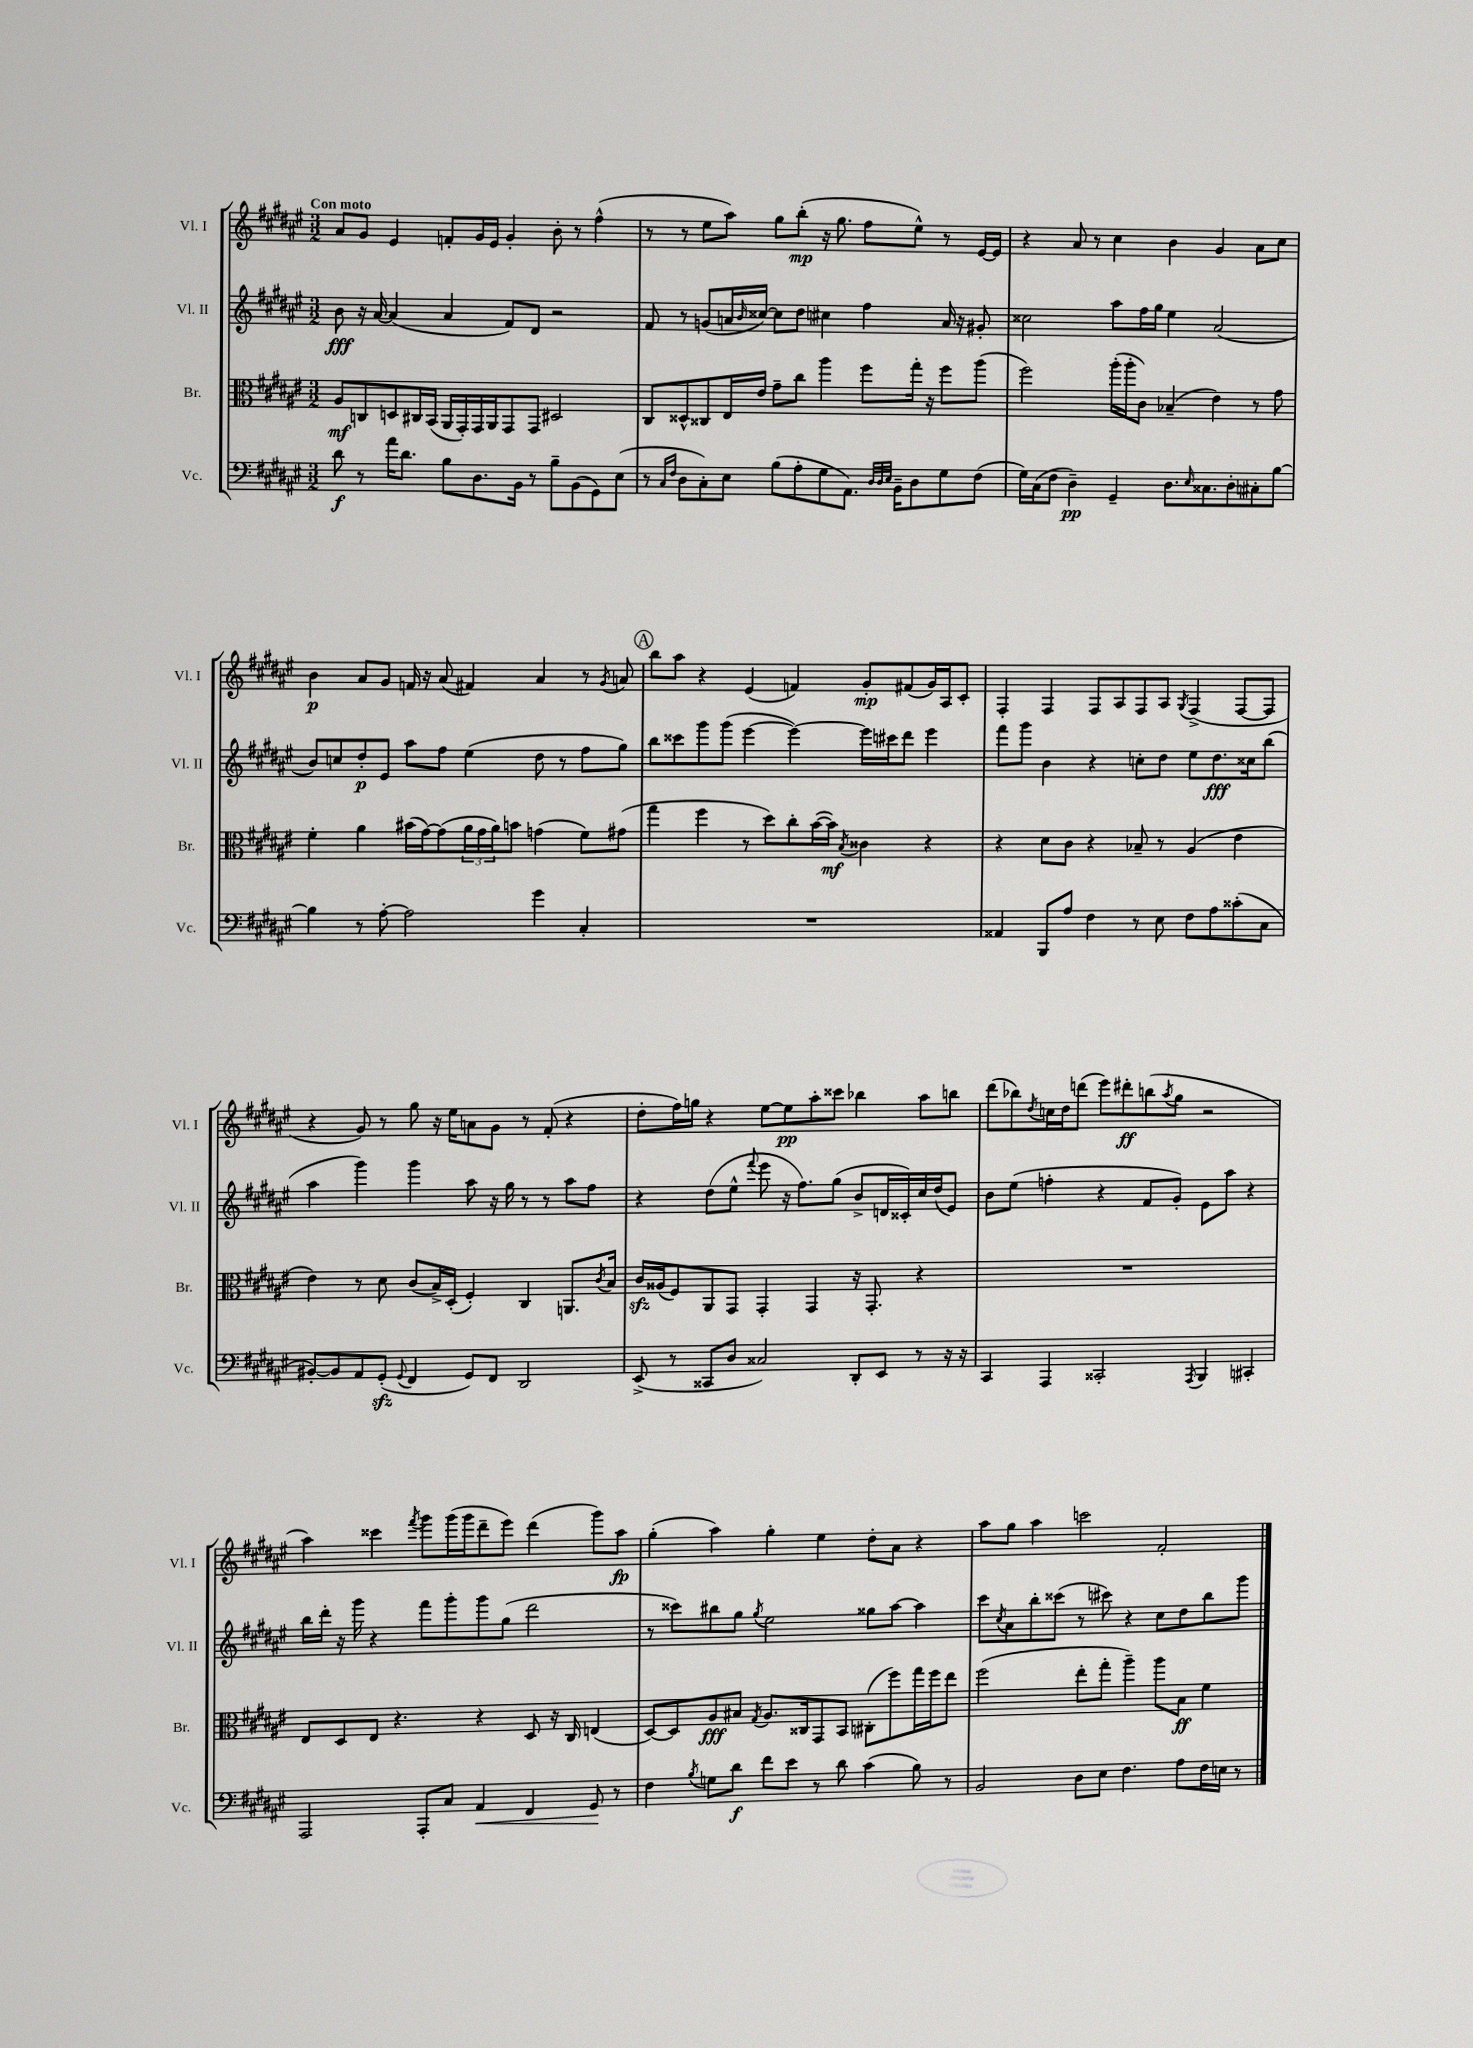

**kern	**kern	**kern	**kern
*staff4	*staff3	*staff2	*staff1
*clefF4	*clefC3	*clefG2	*clefG2
*k[f#c#g#d#a#e#]	*k[f#c#g#d#a#e#]	*k[f#c#g#d#a#e#]	*k[f#c#g#d#a#e#]
*M3/2	*M3/2	*M3/2	*M3/2
8d#	8A#	8b	8a#
8r	8C	16r	8g#
.	.	[16a#	.
16a#	8D	(4a#]	4e#
8.d#	.	.	.
.	16C#	.	.
.	(16BB	.	.
8B	16AA#	4a#	8f'
.	16GG#')	.	.
8.D#	16GG#	.	16g#
.	16AA#	.	16e#
.	8GG#	8f#)	4g#'
16BB	.	.	.
8r	8GG#	8d#	.
8B~	2D#	2r	8b'
(8BB	.	.	8r
8GG#)	.	.	(4ff#^^
(8E#	.	.	.
=	=	=	=
8r	8C#	8f#	8r
16qqC#	.	.	.
16qqF#	.	.	.
8D#	8D##^^	8r	8r
8C#')	8C##	(8g	8ee#
8E#	16E#	16a	8aa#)
.	.	16qqb	.
.	16e#	[16cc##)	.
(8B	8g#~	8cc##]	8gg#
8A#'	8cc#	8dd#	(8bb'
8G#	4aa#	4cc#	16r
.	.	.	8.gg#
8.AA#)	.	.	.
.	8ff#	4ff#	8ff#
32qqD#	.	.	.
32qqD#	.	.	.
32qqE#	.	.	.
16BB~	.	.	.
8D#	16gg#'	.	8ee#^^)
.	16r	.	.
8G#	8ff#	16a	8r
.	.	16r	.
(8F#	(8aa#	8g#'	[16e#
.	.	.	16e#]
=	=	=	=
16G#)	2ff#)	2cc##	4r
(16C#	.	.	.
8F#	.	.	.
4D#~)	.	.	8a#
.	.	.	8r
4GG#~	(16aa#'	8aa#	4cc#
.	16aa#'	.	.
.	8c#)	16ff#	.
.	.	16gg#	.
8.D#	(4B-~	4ee#	4b
16qqE#	.	.	.
8.C##	.	.	.
.	4e#)	(2a#	4g#
8D#'	.	.	.
8C#'	8r	.	8a#
[8B	8g#	.	8cc#
=	=	=	=
4B]	4f#'	8b)	4b
.	.	8cc	.
8r	4a#	8dd#'	8a#
[8A#'	.	8e#	8g#
2A#]	(16b#	8aa#	16f
.	[16g#)	.	16r
.	(8g#]	8ff#	(8a#
.	24a#	(4ee#	4f#)
.	24g#	.	.
.	24a#)	.	.
.	8b	.	.
4g#	(4g	8dd#	4a#
.	.	8r	.
4C#'	8f#)	8ff#	8r
.	.	.	8qg#
.	(8g#	8gg#)	8a
=	=	=	=
1.r	4gg#	8bb	8bb
.	.	8ccc##	8aa#
.	4ff#	8ggg#	4r
.	.	(8ggg#	.
.	8r	[4eee#	(4e#
.	8dd#)	.	.
.	8cc#'	4eee#_)	4f)
.	([16b	.	.
.	16b])	.	.
.	8qB	.	.
.	4c##	16eee#]	8g#'
.	.	16ccc#	.
.	.	8ddd#	(8f#
.	4r	4eee#	16g#)
.	.	.	16A#
.	.	.	8c#'
=	=	=	=
4AA##	4r	8fff#	4F#'
.	.	8ggg#	.
8BBB	8d#	4b	4F#
8A#	8c#	.	.
4F#	4r	4r	8F#
.	.	.	8A#
8r	8B-~	8cc'	8F#
8E#	8r	8dd#	8A#
.	.	.	8qG#
8F#	(4A#	8ee#	(4F#^
8A#	.	8.dd#	.
(8c##'	4e#	.	[8F#
.	.	16cc##	.
8C#	.	(8bb	8F#]
=	=	=	=
[8BB#')	4e#)	4aa#	4r
8BB#]	.	.	.
8AA#	8r	4ggg#)	8g#)
(8GG#'	8d#	.	8r
8qqGG#	.	.	.
4FF#	(8c#	4ggg#	8gg#
.	16B^)	.	16r
.	(16D#'	.	16ee#
8GG#)	4F#')	8aa#	8a
8FF#	.	16r	8g#
.	.	16gg#	.
2DD#	4C#	8r	8r
.	.	8r	(8f#'
.	8.AA	8aa#	4r
.	.	8ff#	.
.	8qc#	.	.
.	16B	.	.
=	=	=	=
(8EE#^	16c#	4r	8dd#'
.	(16A##	.	.
8r	8F#)	.	16ff#)
.	.	.	16gg
8CC##	8AA#	(8dd#	4r
8D#	8GG#	8ee#^^	.
.	.	8qqfff#	.
2C##)	4GG#'	8eee#	[8ee#
.	.	16r	8ee#]
.	.	8.ff#)	.
.	4GG#	.	8aa#'
.	.	(8gg#	8ccc##
8DD#'	16r	8b^	4bb-
.	8.GG#'	.	.
8EE#	.	16d	.
.	.	16c##')	.
8r	4r	16cc#	8aa#
.	.	(16dd#	.
16r	.	8e#)	8bb
16r	.	.	.
=	=	=	=
4CC#	1.r	8b	(8ddd#
.	.	(8ee#	8bb-)
.	.	.	8qdd#
4AAA#	.	4ff'	16cc
.	.	.	16dd#
.	.	.	(8ddd
2CC##'	.	4r	8eee#)
.	.	.	8ddd#'
.	.	8f#	(8bb
.	.	.	8qaa#
.	.	8g#')	8gg#
8qAAA#	.	.	.
4BBB	.	8e#	2r
.	.	8aa#	.
4CC#'	.	4r	.
=	=	=	=
2AAA#	8E#	16bb	4aa#)
.	.	16ddd#'	.
.	8D#	16r	.
.	.	16ggg#	.
.	8E#	4r	4ccc##
.	4.r	.	.
.	.	.	8qfff#
8AAA#'	.	8fff#	8ggg#
8C#	.	8ggg#'	(16ggg#
.	.	.	16ggg#
4AA#	4r	8ggg#	8ddd#~
.	.	(8gg#	8eee#)
4FF#	8D#	2ddd#	(4ddd#
.	16r	.	.
.	16C#	.	.
8GG#	(4E	.	8ggg#)
8r	.	.	8aa#
=	=	=	=
4F#	[8D#)	8r	(4gg#'
.	8D#]	8ccc##)	.
8qB	.	.	.
8G	8A#	8bb#	4aa#)
8d#	8B#	8gg#	.
.	8qG#	8qgg#	.
8f#	8.A#	2ee#	4gg#'
8e#	.	.	.
.	16C##	.	.
8r	8GG#	.	4ee#
8d#	8BB	.	.
(4c#	(8C#'	8gg##	8dd#'
.	8ff#)	[8aa#	8a#
8B)	16gg#	4aa#]	4r
.	16ff#	.	.
8r	8ee#	.	.
=	=	=	=
2BB	(2ff#	8ccc#	8aa#
.	.	8qcc#	.
.	.	8a#	8gg#
.	.	8bb'	4aa#
.	.	(8ccc##	.
8D#	8ee#'	8r	2ccc
8E#	8gg#'	8ccc#)	.
4.F#	4aa#~)	4r	.
.	8aa#	8cc#	2f#'
8A#	8B	8dd#	.
16F#	4f#	8bb	.
16E	.	.	.
8r	.	8ggg#	.
==	==	==	==
*-	*-	*-	*-
